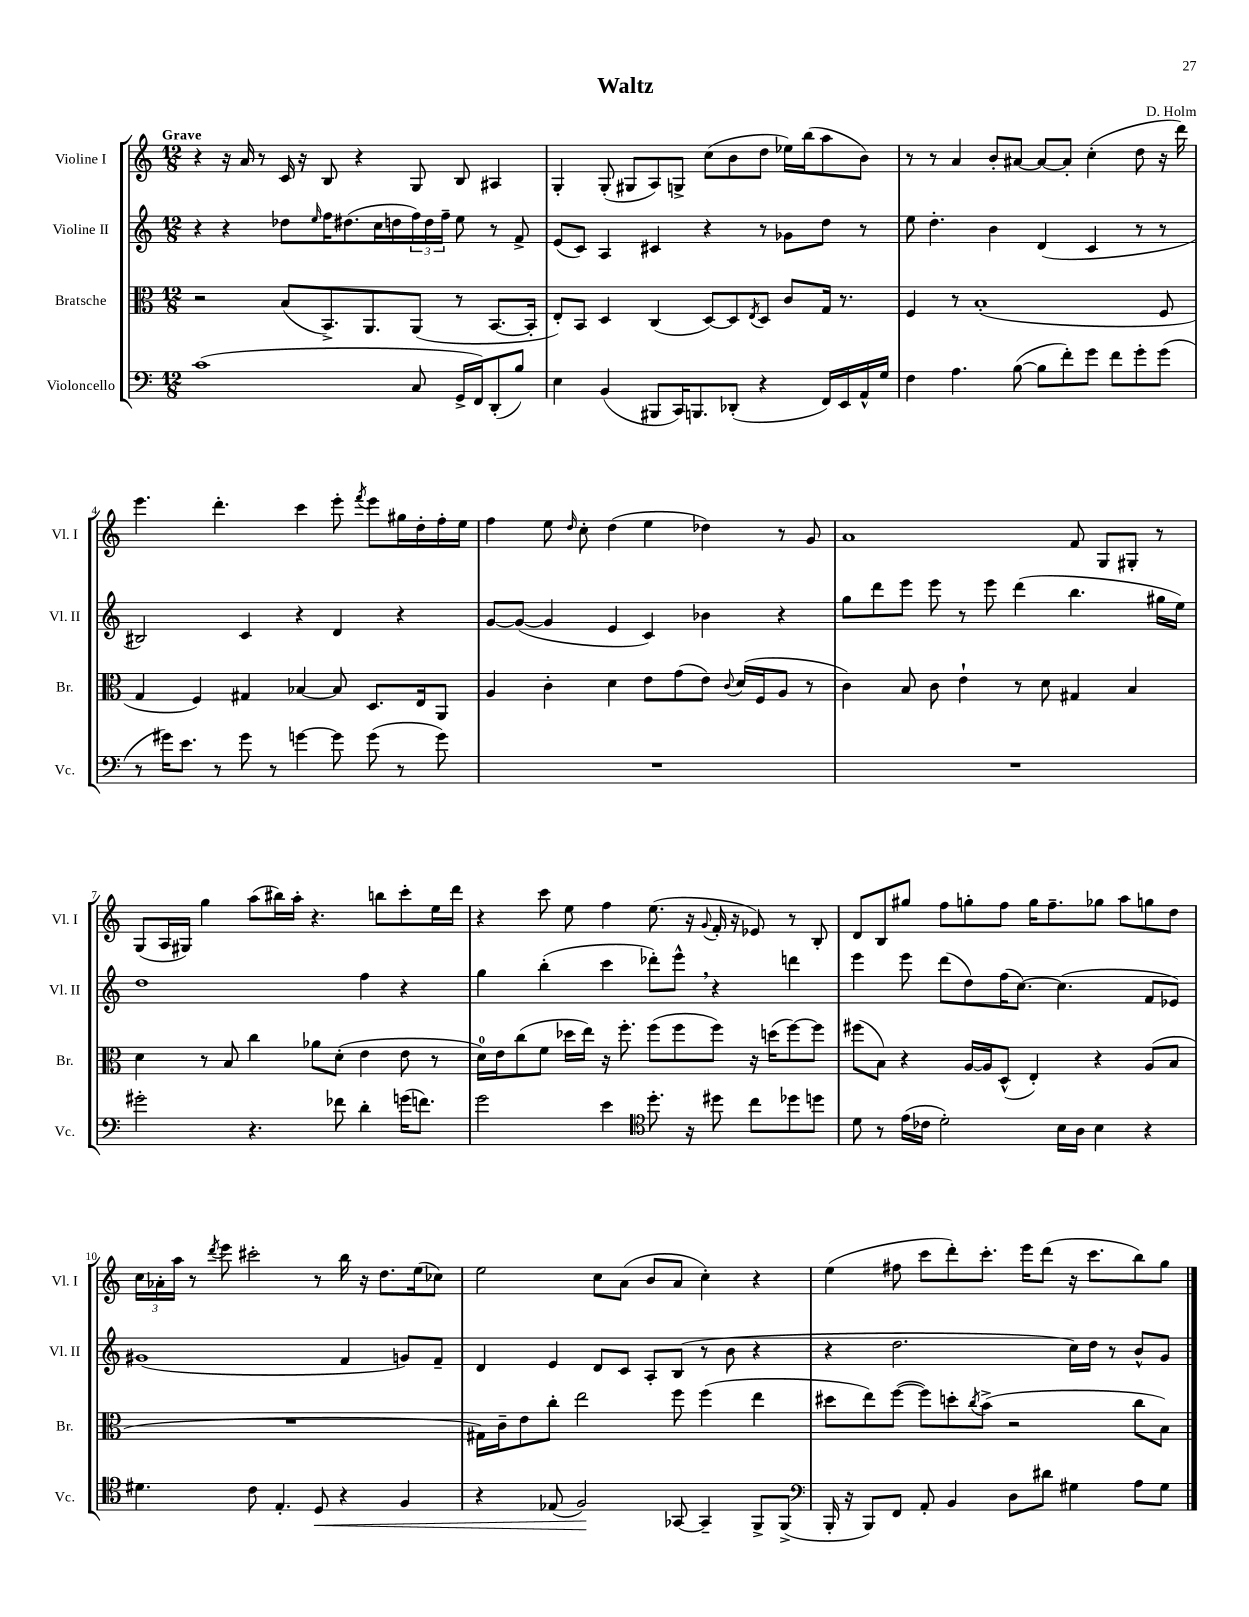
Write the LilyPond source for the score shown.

\header { title = "Waltz" composer = "D. Holm" }
<<
\new StaffGroup <<
\new Staff = "s0" \with { instrumentName = "Violine I" shortInstrumentName = "Vl. I" } {
    \clef treble \key c \major \numericTimeSignature \time 12/8 \tempo "Grave"
    r4 r16 a'16 r8 c'16 r16 b8 r4 g8 b8 ais4 |
    g4-. g8-.( gis8 a8) g8-> c''8( b'8 d''8 ees''16) b''16( a''8 b'8) |
    r8 r8 a'4 b'8-. ais'8~ ais'8~ ais'8-. c''4-.( d''8 r16 d'''16) |
    e'''4. d'''4.-. c'''4 e'''8-. \acciaccatura { f'''8 } e'''8 gis''16 d''16-. f''16-. e''16 |
    f''4 e''8 \grace { d''16 } c''8-. d''4( e''4 des''4) r8 g'8 |
    a'1 f'8 g8 gis8-. r8 |
    g8( a16 gis16) g''4 a''8( bis''16) a''16-. r4. b''8 c'''8-. e''16 d'''16 |
    r4 c'''8 e''8 f''4 e''8.( r16 \appoggiatura { g'8 } f'16-. r16 ees'8) r8 b8-. |
    d'8 b8 gis''8 f''8 g''8-. f''8 g''16 f''8.-- ges''8 a''8 g''8 d''8 |
    \tuplet 3/2 { c''16 aes'16-. a''16 } r8 \acciaccatura { d'''8 } e'''8 cis'''2-. r8 b''16 r16 d''8. e''16( ces''8) |
    e''2 c''8 a'8( b'8 a'8 c''4-.) r4 |
    e''4( fis''8 c'''8 d'''8-.) c'''8.-. e'''16 d'''8( r16 c'''8. b''8) g''8 \bar "|." |
}
\new Staff = "s1" \with { instrumentName = "Violine II" shortInstrumentName = "Vl. II" } {
    \clef treble \key c \major \numericTimeSignature \time 12/8
    r4 r4 des''8 \grace { e''16 } f''16 dis''8.( c''16 d''16 \tuplet 3/2 { f''16) d''16 f''16-- } e''8 r8 f'8-> |
    e'8( c'8) a4 cis'4 r4 r8 ges'8 d''8 r8 |
    e''8 d''4.-. b'4 d'4( c'4 r8 r8 |
    bis2) c'4 r4 d'4 r4 |
    g'8~ g'8~( g'4 e'4 c'4) bes'4 r4 |
    g''8 d'''8 e'''8 e'''8 r8 e'''8 d'''4( b''4. gis''16 e''16) |
    d''1 f''4 r4 |
    g''4 b''4-.( c'''4 des'''8-.) e'''8-^ \breathe r4 d'''4 |
    e'''4 e'''8 d'''8( d''8) f''16( c''8.~) c''4.( f'8 ees'8) |
    gis'1( f'4 g'8) f'8-- |
    d'4 e'4 d'8 c'8 a8-. b8( r8 b'8 r4 |
    r4 d''2. c''16) d''16 r8 b'8-^ g'8 \bar "|." |
}
\new Staff = "s2" \with { instrumentName = "Bratsche" shortInstrumentName = "Br." } {
    \clef alto \key c \major \numericTimeSignature \time 12/8
    r2 b8( b,8.->) a,8. a,8( r8 b,8.~ b,16-. |
    e8-.) b,8 d4 c4( d8~) d8 \acciaccatura { e8 } d8 c'8 g16 r8. |
    f4 r8 b1-.( f8 |
    g4 f4) gis4 bes4~ bes8 d8. e16 a,8 |
    a4 c'4-. d'4 e'8 g'8( e'8) \appoggiatura { c'8 } d'16( f16 a8 r8 |
    c'4) b8 c'8 e'4-! r8 d'8 gis4 b4 |
    d'4 r8 b8 c''4 aes'8 d'8-.( e'4 e'8 r8 |
    d'16-0) e'16 c''8( f'8 des''16 e''16) r16 f''8.-. f''8( f''8 f''8) r16 d''16( f''8~) f''8 |
    fis''8( b8) r4 a16~ a16 d8-^( e4-.) r4 a8( b8 |
    R1. |
    gis16) c'16-- e'8 c''8-. e''2 f''8 f''4( e''4 |
    dis''8 e''8) f''8~( f''8) d''8-. \acciaccatura { c''8 } b'8->( r2 c''8 b8) \bar "|." |
}
\new Staff = "s3" \with { instrumentName = "Violoncello" shortInstrumentName = "Vc." } {
    \clef bass \key c \major \numericTimeSignature \time 12/8
    c'1( c8 g,16-> f,16) d,8-.( b8) |
    e4 b,4( bis,,8 c,16) b,,8. des,8-.( r4 f,16) e,16 a,16-^ g16 |
    f4 a4. b8~( b8 f'8-.) g'8 f'8 g'8-. g'8( |
    r8 gis'16) e'8. r8 gis'8 r8 g'4~ g'8 g'8( r8 g'8) |
    R1. |
    R1. |
    gis'2-. r4. fes'8 d'4-. g'16( f'8.) |
    g'2 e'4 \clef tenor d''8.-. r16 dis''8 c''8 des''8 d''8 |
    d'8 r8 e'16( ces'16 d'2-.) b16 a16 b4 r4 |
    dis'4. c'8 e4.-. d8\< r4 f4 |
    r4 ees8( f2\!) ges,8~ ges,4-- f,8-> f,8->( |
    \clef bass b,,16-. r16 b,,8) f,8 a,8-. b,4 d8 dis'8 gis4 a8 gis8 \bar "|." |
}
>>
>>
